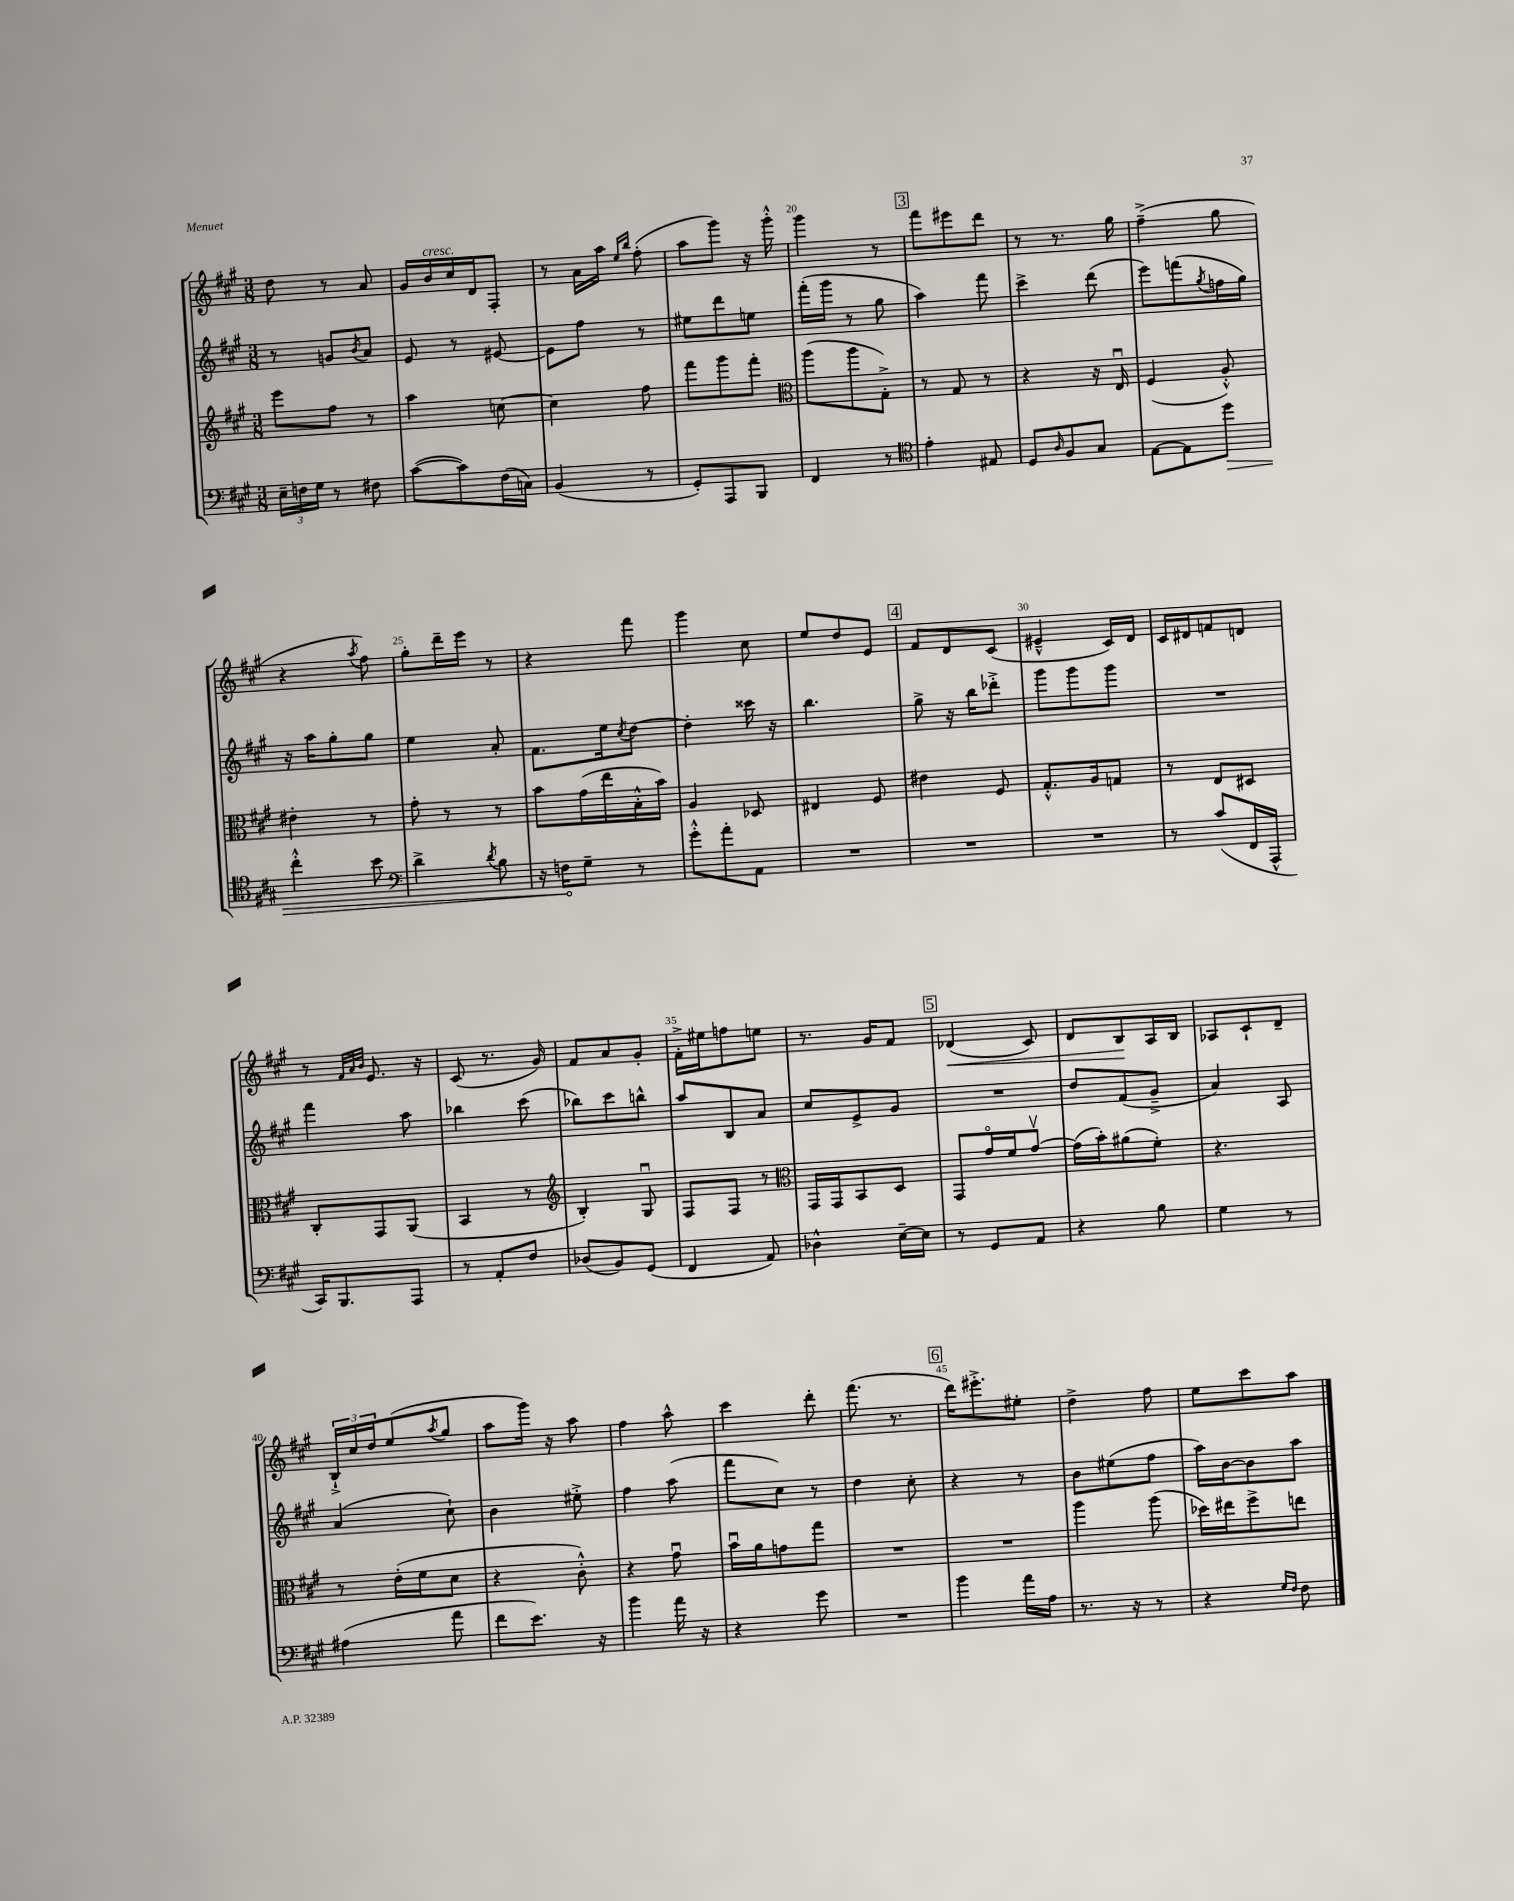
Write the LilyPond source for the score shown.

<<
\new StaffGroup <<
\new Staff = "s0" {
    \clef treble \key a \major \numericTimeSignature \time 3/8
    d''8 r8 a'8 |
    gis'16 b'16^\markup { \italic "cresc." } cis''16 d'16 fis8-. |
    r8 a'16 a''16 \grace { e''16 b''16 } fis''8-.( |
    a''8 gis'''8) r16 gis'''16-.-^ |
    gis'''4 r8 |
    \mark \markup { \box "3" } fis'''8 eis'''8 d'''8 |
    r8 r8. gis''16 |
    fis''4--->( gis''8 |
    r4 \acciaccatura { a''8 } fis''8) |
    gis''8-. d'''16-- e'''16 r8 |
    r4 fis'''8 |
    gis'''4 cis''8 |
    e''8 d''8 e'8 |
    \mark \markup { \box "4" } fis'8 d'8 cis'8( |
    eis'4---^ cis'16) d'16 |
    cis'16 dis'16 f'8 d'8 |
    r8 \grace { fis'32 a'32 b'32 } e'8. r16 |
    cis'8( r8. gis'16) |
    fis'8 a'8 gis'8-. |
    fis'16-.-> eis''16 f''8 e''8 |
    r8. gis'16 fis'8 |
    \mark \markup { \box "5" } des'4\<( cis'8) |
    d'8 b8\! a16 b16 |
    aes8 cis'8-! d'8-- |
    \tuplet 3/2 { b16-!-> cis''16 d''16 } e''8( \acciaccatura { a''8 } gis''8 |
    a''8 gis'''16) r16 a''8 |
    fis''4 a''8-^ |
    cis'''4 d'''8-. |
    fis'''8.( r8. |
    \mark \markup { \box "6" } d'''16) eis'''8.-.-> eis''8-. |
    d''4-> fis''8 |
    e''8 cis'''8 a''8 \bar "|." |
}
\new Staff = "s1" {
    \clef treble \key a \major \numericTimeSignature \time 3/8
    r8 g'8 \acciaccatura { b'8 } a'8 |
    e'8 r8 eis'8~ |
    eis'8 fis''8 r8 |
    eis''8 d'''8 e''8 |
    fis'''16-.( gis'''16 r8 gis''8 |
    \mark \markup { \box "3" } a''4) fis'''8 |
    cis'''4-> d'''8( |
    e'''8) f'''8( \acciaccatura { gis''8 } f''16 gis''16) |
    r16 a''16 gis''8-. gis''8 |
    e''4 a'8-. |
    fis'8. e''16 \acciaccatura { cis''8 } d''8~ |
    d''4-. cisis'''16 r16 |
    b''4. |
    \mark \markup { \box "4" } gis''8-> r16 b''16 des'''8-.-> |
    gis'''8 gis'''8 gis'''8 |
    R4. |
    fis'''4 a''8 |
    bes''4 cis'''8( |
    bes''8) cis'''8 b''8-^ |
    a''8 b8 a'8 |
    cis''8 e'8-> gis'8 |
    \mark \markup { \box "5" } R4. |
    d''8 fis'8( gis'8---> |
    a'4) a8 |
    a'4( cis''8-!) |
    b'4 eis''8-.-> |
    fis''4 a''8( |
    fis'''8 cis''8) r8 |
    d''4 cis''8-. |
    \mark \markup { \box "6" } r4 r8 |
    b'8 eis''8( fis''8 |
    a''16) b'16~ b'8 a''8 \bar "|." |
}
\new Staff = "s2" {
    \clef treble \key a \major \numericTimeSignature \time 3/8
    e'''8 fis''8 r8 |
    a''4 c''8~ |
    c''4 fis''8 |
    fis'''8 gis'''8 fis'''8-. |
    \clef alto a''8( a''8 gis8-.->) |
    \mark \markup { \box "3" } r8 gis8 r8 |
    r4 r16 e16\downbow |
    fis4( a8-.-^) |
    eis'4-. r8 |
    gis'8-. r8 r8 |
    b'8 gis'16( e''16 b16-.-^ b'16) |
    a4 des8 |
    eis4 fis8 |
    \mark \markup { \box "4" } eis'4 fis8 |
    gis8.-.-^ a16 g8 |
    r8 e8 dis8 |
    cis8-. gis,8 a,8( |
    b,4 r8 |
    \clef treble b4-.) gis8\downbow |
    fis8 fis8 r8 |
    \clef alto gis,16 gis,16 b,8 d8 |
    \mark \markup { \box "5" } gis,8 gis'16\flageolet fis'16 gis'8~\upbow |
    gis'16( b'16-.) ais'8( fis'8-.) |
    r4. |
    r8 e'16-.( fis'16 d'8 |
    r4 cis'8-.-^) |
    r4 gis'8\downbow |
    b'16\downbow a'16 g'8 gis''8 |
    R4. |
    \mark \markup { \box "6" } R4. |
    a''4 a''8( |
    des''16) eis''16 fis''8-> e''8 \bar "|." |
}
\new Staff = "s3" {
    \clef bass \key a \major \numericTimeSignature \time 3/8
    \tuplet 3/2 { e16-- f16 gis16 } r8 fis8 |
    cis'8~( cis'8) fis16( c16) |
    b,4( r8 |
    gis,8-.) a,,8 b,,8 |
    fis,4 r8 |
    \mark \markup { \box "3" } \clef tenor e'4-. eis8 |
    d8 \grace { a16 } fis8 gis8 |
    e8~ e8 \once \override Hairpin.circled-tip = ##t d''8\> |
    cis''4-.-^ b'8 |
    \clef bass d'4-> \acciaccatura { d'8 } b8 |
    r16 f16\! gis8-- r8 |
    gis'8-.-^ a'8-. a,8 |
    R4. |
    \mark \markup { \box "4" } R4. |
    R4. |
    r8 cis'8( fis,16 a,,16-^ |
    cis,16) b,,8. a,,8 |
    r8 a,8-. fis8 |
    des8( b,8) gis,8( |
    fis,4 a,8) |
    des4-^ e16~-- e16 |
    \mark \markup { \box "5" } r8 gis,8 a,8 |
    r4 b8 |
    gis4 r8 |
    ais4( a'8 |
    fis'8 e'8.) r16 |
    b'4 a'16 r16 |
    r4 gis'8 |
    R4. |
    \mark \markup { \box "6" } b'4 a'16 a16 |
    r8. r16 r8 |
    r4 \grace { gis16 fis16 } fis8 \bar "|." |
}
>>
>>
\layout { \context { \Score currentBarNumber = #16 \override BarNumber.break-visibility = ##(#f #t #t) barNumberVisibility = #(every-nth-bar-number-visible 5) } }
